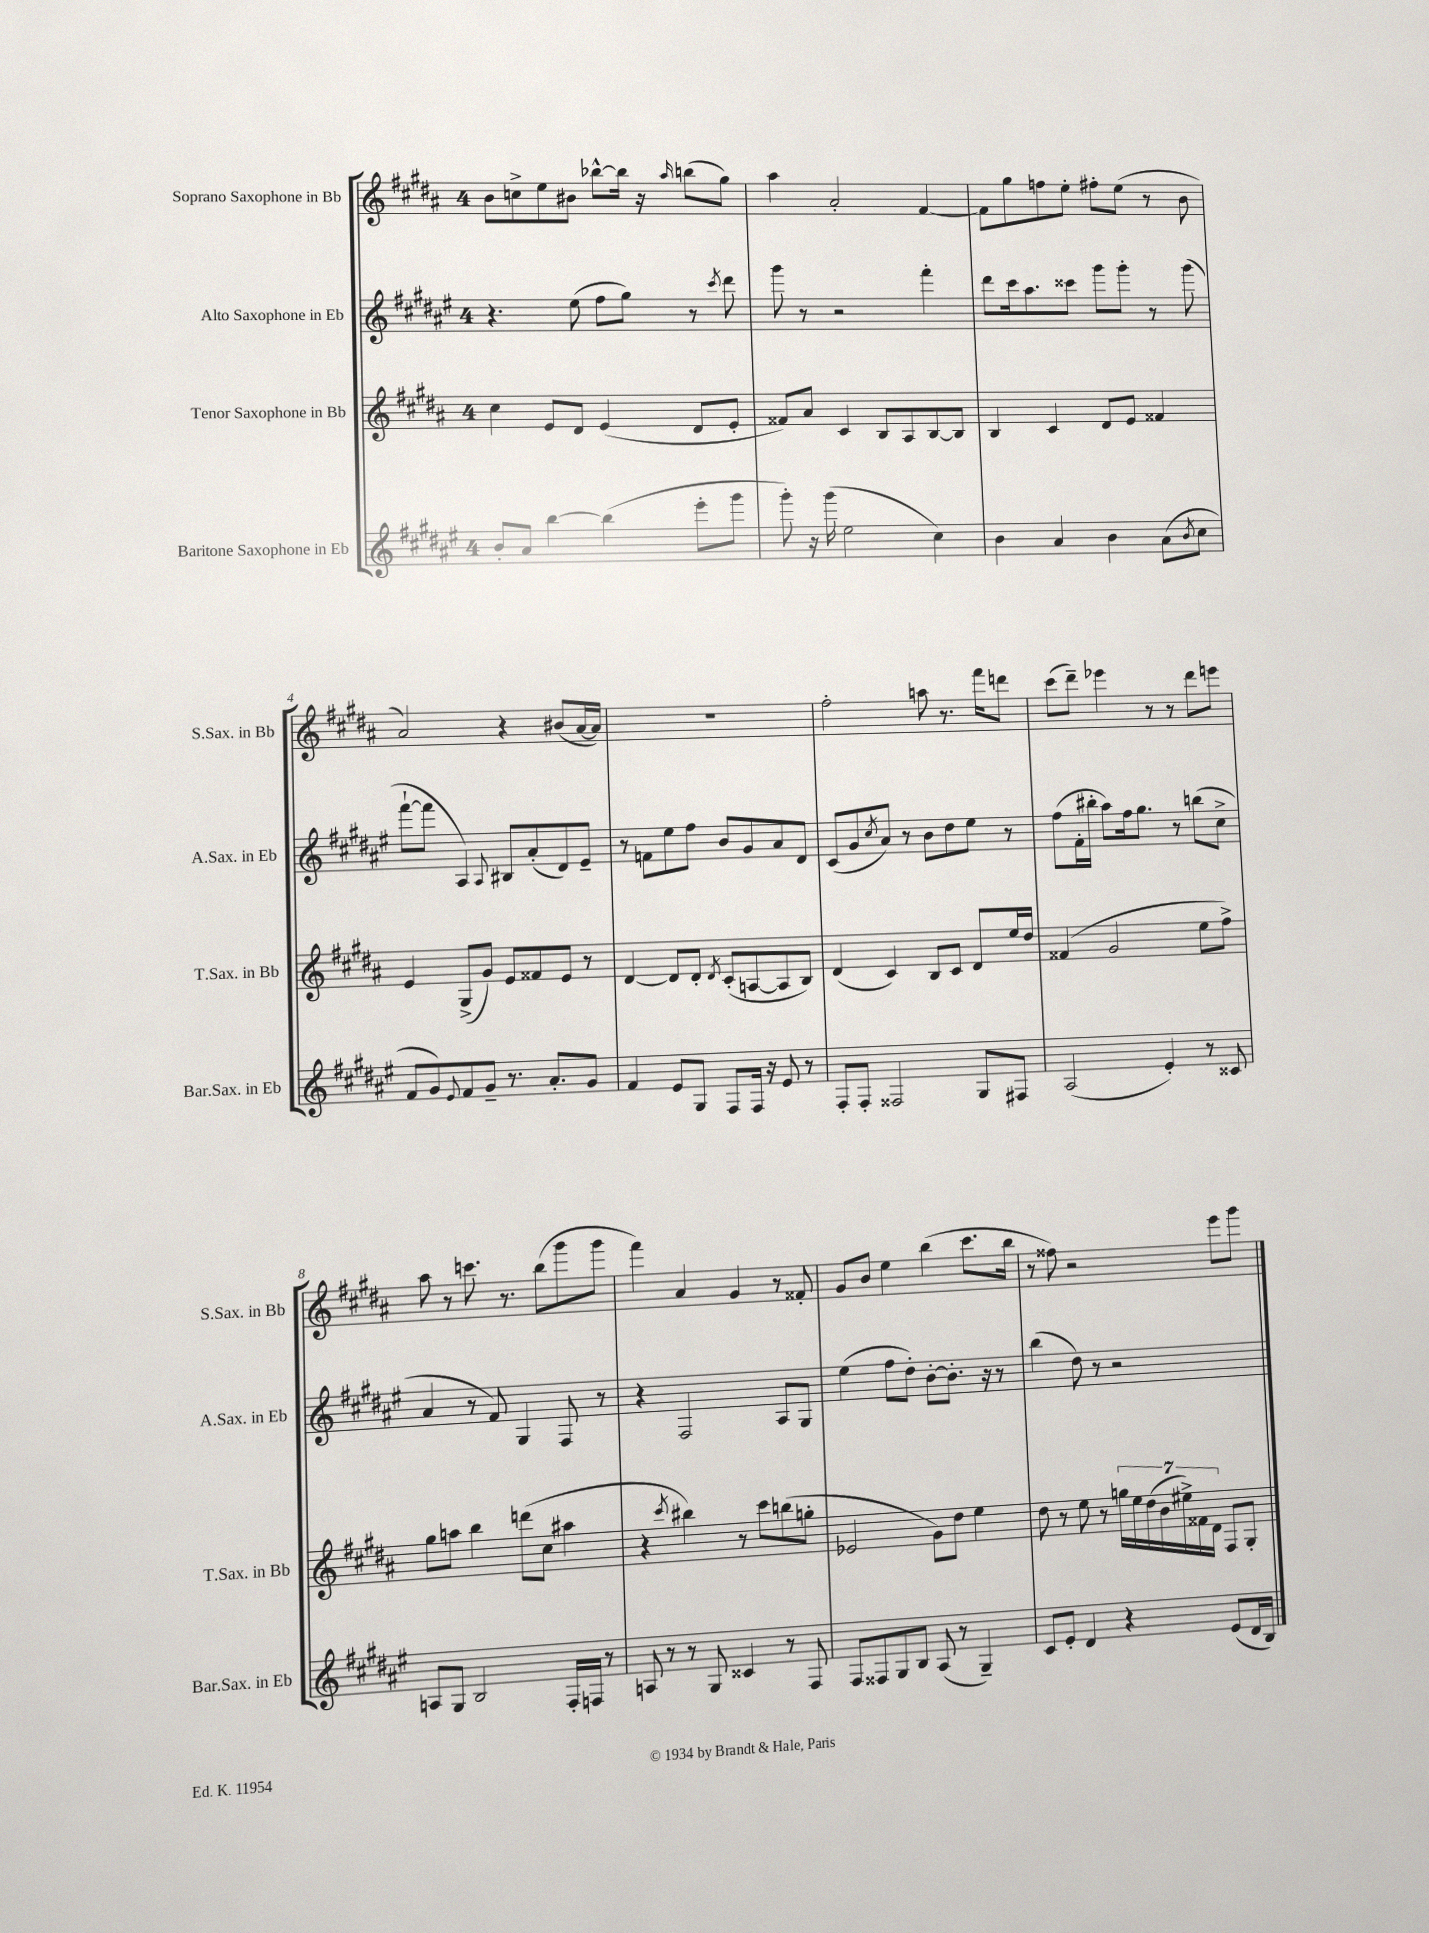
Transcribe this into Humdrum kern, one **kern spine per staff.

**kern	**kern	**kern	**kern
*staff4	*staff3	*staff2	*staff1
*clefG2	*clefG2	*clefG2	*clefG2
*k[f#c#g#d#a#e#]	*k[f#c#g#d#a#]	*k[f#c#g#d#a#e#]	*k[f#c#g#d#a#]
*M4/4	*M4/4	*M4/4	*M4/4
8b'/L	4cc#\	4.r	8b\L
8a#/J	.	.	8cc^\
[4bb\	8e/L	.	8ee\
.	8d#/J	(8ee#\	8b#\J
(4bb\]	(4e/	8ff#\L	[8bb-^^\L
.	.	8gg#\J)	16bb-\]Jk
.	.	.	16r
.	.	.	16qqaa#/
8eee#'\L	8d#/L	8r	(8bb\L
.	.	8qccc#/	.
8ggg#\J	8e'/J	8ddd#\	8gg#\J)
=	=	=	=
8ggg#'\)	8f##/L)	8ggg#\	4aa#\
16r	8a#/J	8r	.
(16ggg#\	.	.	.
2ee#\	4c#/	2r	2a#'/
.	8B/L	.	.
.	8A#/	.	.
4cc#\)	[8B/	4fff#'\	[4f#/
.	8B/]J	.	.
=	=	=	=
4b\	4B/	8ddd#\L	8f#\]L
.	.	16ccc#\k	8gg#\
.	.	8.aa#\	.
4a#/	4c#/	.	8ff\
.	.	8ccc##\J	8ee'\J
4b\	8d#/L	8ggg#\L	8ff#'\L
.	8e/J	8ggg#'\J	(8ee\J
(8a#\L	4f##/	8r	8r
8qb/	.	.	.
8cc#\J	.	(8ggg#\	8b\
=	=	=	=
8f#/L	4e/	[8fff#`\L	2a#/)
8g#/)	.	8fff#\]J	.
8qqe#/	.	.	.
8f#/	(8G#^/L	4A#/)	.
8g#~/J	8g#/J)	.	.
.	.	8qqA#/	.
8.r	8e/L	8B#/L	4r
.	8f##/	(8a#'/	.
8.a#'/L	.	.	.
.	8e/J	8d#/)	(8b#/L
8g#/J	8r	8e#~/J	[16a#/L
.	.	.	16a#/]JJ)
=	=	=	=
4f#/	[4d#/	8r	1r
.	.	8f\L	.
8e#/L	8d#/]L	8ee#\	.
8G#/J	8d#'/J	8ff#\J	.
.	8qd#/	.	.
8F#/L	(8c#'/L	8b/L	.
16F#/Jk	[8A/	8g#/	.
16r	.	.	.
8e#/	8A/]	8a#/	.
8r	8B/J)	8d#/J	.
=	=	=	=
8F#'/L	(4d#/	(8c#/L	2ff#'\
8F#'/J	.	8g#/	.
.	.	8qcc#/	.
2F##/	4c#/)	8a#/J)	.
.	.	8r	.
.	8B/L	8b\L	8aa\
.	8c#/J	8dd#\	8.r
8G#/L	8d#/L	8ee#\J	.
.	.	.	16fff#\LK
8F#/J	16ee/L	8r	8ddd\J
.	16dd#/JJ	.	.
=	=	=	=
(2A#/	(4f##/	(8ff#\L	(8ccc#\L
.	.	16f#'\L	8ddd#~\J)
.	.	16bb#'\JJ	.
.	2g#/	8aa#\L)	4eee-\
.	.	16ff#\k	.
.	.	8.gg#\J	.
4e#'/)	.	.	8r
.	.	8r	8r
8r	8ee\L	(8bb\L	8ddd#\L
8c##/	8ff#^\J)	8cc#^\J	8eee\J
=	=	=	=
8A/L	8gg#\L	4a#/	8aa#\
8G#/J	8aa\J	.	8r
2B/	4bb\	8r	8.ccc\
.	.	8f#/)	.
.	.	.	8.r
.	(8ddd\L	4G#/	.
.	8cc#\J	.	(8bb\L
16F#'/LL	4aa#\	8F#/	8ggg#\
16F/JJ	.	.	.
8r	.	8r	8ggg#\J
=	=	=	=
8A/	4r	4r	4fff#\)
8r	.	.	.
.	8qccc#/	.	.
8r	4bb#\)	2F#/	4a#/
8G#/	.	.	.
4c##/	8r	.	4g#/
.	8ccc#\L	.	.
8r	(8bb\	8A#/L	8r
8F#/	8gg'\J	8G#/J	8f##'/
=	=	=	=
8F#/L	2e-/	(4ee#\	8g#/L
8F##/	.	.	8b/J
8G#/	.	8ff#\L	4ee\
8B/J	.	8dd#'\J)	.
(8A#/	8g#\L)	[8b'\L	(4bb\
8r	8dd#\J	8.b'\]J	.
4G#~/)	4ee\	.	8.ccc#\L
.	.	16r	.
.	.	8r	.
.	.	.	16bb\Jk
=	=	=	=
8c#/L	8dd#\	(4bb\	8r
8e#'/J	8r	.	8ff##\)
4d#/	8ee\	8dd#\)	2r
.	8r	8r	.
4r	28gg\LL	2r	.
.	28ee\	.	.
.	(28dd#\	.	.
.	28b\	.	.
.	28ee#^\)	.	.
.	28f##\	.	.
.	28d#\JJ	.	.
(8e#/L	8F#/L	.	8eee\L
16d#/L	8G#'/J	.	8ggg#\J
16B/JJ)	.	.	.
==	==	==	==
*-	*-	*-	*-
